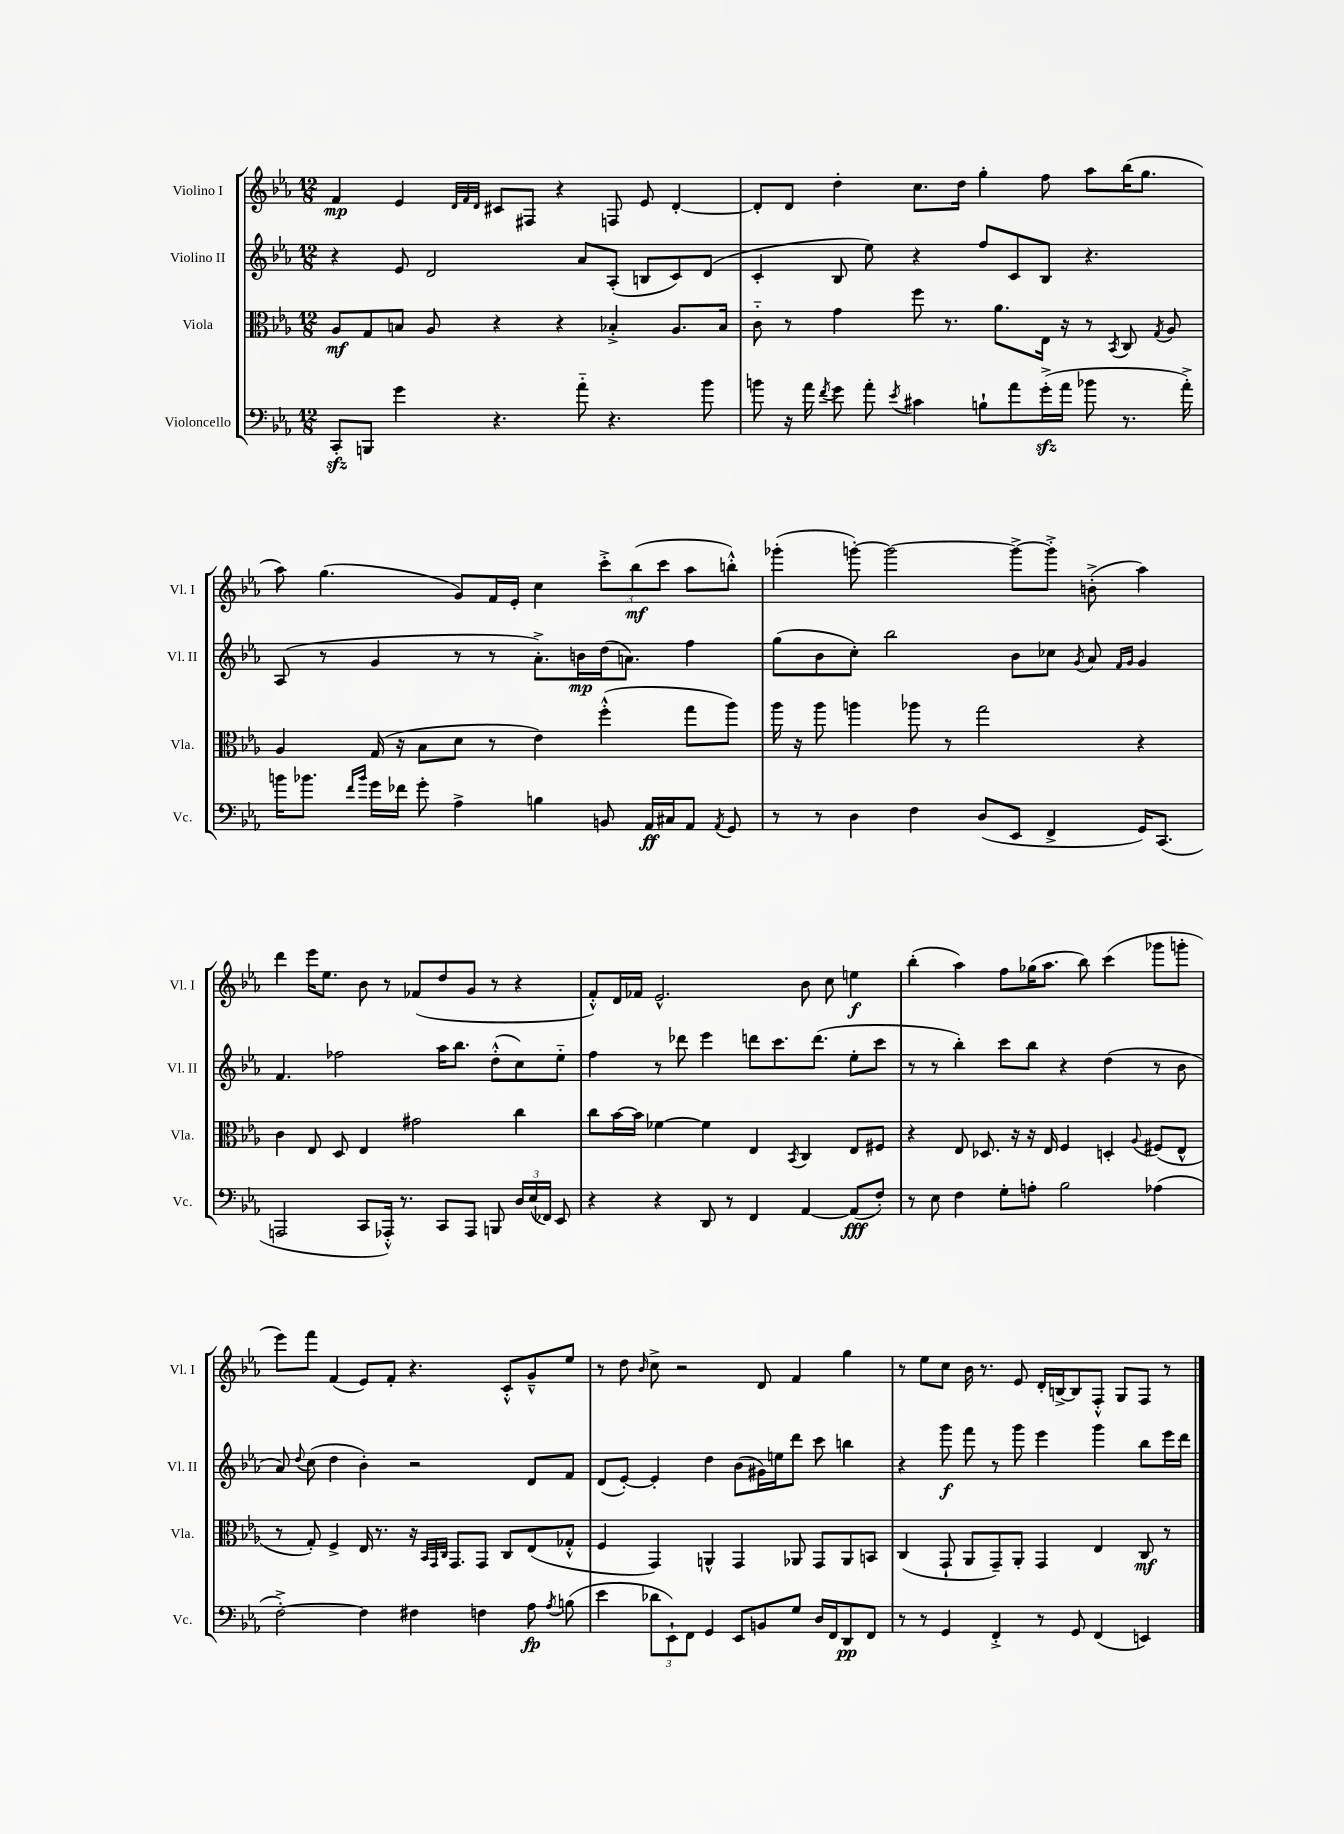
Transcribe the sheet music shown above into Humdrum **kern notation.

**kern	**kern	**kern	**kern
*staff4	*staff3	*staff2	*staff1
*clefF4	*clefC3	*clefG2	*clefG2
*k[b-e-a-]	*k[b-e-a-]	*k[b-e-a-]	*k[b-e-a-]
*M12/8	*M12/8	*M12/8	*M12/8
8CC'	8A-	4r	4f
8BBB	8G	.	.
4g	8B	8e-	4e-
.	8A-	2d	.
.	.	.	32qqd
.	.	.	32qqf
.	.	.	32qqd
4.r	4r	.	8c#
.	.	.	8F#
.	4r	.	4r
8a-'~	.	8a-	.
4.r	4B-'^	(8A-'	8F
.	.	8B	8e-
.	8.A-	8c)	[4d'
8b-	.	(8d	.
.	16B-	.	.
=	=	=	=
8b	8c'~	4c'	8d']
16r	8r	.	8d
16a-	.	.	.
8qf	.	.	.
8g	4g	8B-	4dd'
8a-'	.	8ee-)	.
8qe-	.	.	.
4c#	8ff	4r	8.cc
.	8.r	.	.
.	.	.	16dd
8B`	.	8ff	4gg'
.	8.a-	.	.
8a-	.	8c	.
(16g'^	16E-	8B-	8ff
16a-	16r	.	.
8b-	8r	4.r	8aa-
.	8qBB-	.	.
8.r	8C	.	(16bb-
.	.	.	8.gg
.	8qG	.	.
.	8A-	.	.
16a-'^)	.	.	.
=	=	=	=
16b	4A-	(8A-	8aa-)
8.b-	.	.	.
.	.	8r	(4.gg
16qqf	.	.	.
16qqb-	.	.	.
16g	(16G	4g	.
16f-	16r	.	.
8g'	8B-	.	.
4A-^	8d	8r	8g)
.	8r	8r	16f
.	.	.	16e-'
4B	4e-)	8.a-'^)	4cc
.	.	16b	.
8BB	(4ff'^^	(16dd	12ccc'^
.	.	8.a)	.
.	.	.	(12bb-
16AA-	.	.	.
.	.	.	12ccc
16C#	.	.	.
8AA-	8gg	4ff	8aa-
8qAA-	.	.	.
8GG	8aa-)	.	8bb'^^)
=	=	=	=
8r	16aa-	(8gg	(4ggg-'
.	16r	.	.
8r	8aa-	8b-	.
4D	4aa	8cc')	[8ggg')
.	.	2bb-	2ggg_
4F	8aa-	.	.
.	8r	.	.
(8D	2gg	.	.
8EE-	.	8b-	8ggg^_
4FF^	.	8cc-	8ggg'^]
.	.	8qg	.
.	.	8a-	(8b'^
.	.	16qqf	.
.	.	16qqg	.
16GG)	4r	4g	4aa-)
(8.CC	.	.	.
=	=	=	=
2AAA	4c	4.f	4ddd
.	8E-	.	16eee-
.	.	.	8.ee-
.	8D	2ff-	.
8CC	4E-	.	8b-
16AAA-'^^)	.	.	8r
8.r	.	.	.
.	2g#	.	(8f-
8CC	.	16aa-	8dd
.	.	8.bb-	.
8AAA-	.	.	8g
8BBB	.	(8dd'^^	8r
24D	4cc	8cc)	4r
(24E-	.	.	.
24FF-)	.	.	.
8EE-	.	8ee-'~	.
=	=	=	=
4r	8cc	4ff	8f'^^)
.	[16b-	.	16d
.	16b-]	.	16f-
4r	[4f-	8r	2.e-^^
.	.	8ddd-	.
8DD	4f-]	4eee-	.
8r	.	.	.
4FF	4E-	8ddd	.
.	.	8.ccc	.
.	8qBB-	.	.
[4AA-	4C	.	8b-
.	.	(8.ddd	.
.	.	.	8cc
(8AA-]	8E-	8ee-'	4ee
8F')	8F#	8ccc	.
=	=	=	=
8r	4r	8r	(4bb-'
8E-	.	8r	.
4F	8E-	4bb-')	4aa-)
.	8.D-	.	.
8G'	.	8ccc	8ff
.	16r	.	.
8A'	16r	8bb-	(16gg-
.	16E-	.	8.aa-
2B-	4F	4r	.
.	.	.	8bb-)
.	4D'	(4dd	(4ccc
.	8qqA-	.	.
(4A-	(8F#	8r	8ggg-
.	8E-^^	8b-	8ggg'
=	=	=	=
[2F'^)	8r	8a-)	8eee-)
.	.	8qqdd	.
.	8G')	(8cc	8fff
.	4F^	4dd	(4f
4F]	16E-	4b-')	8e-)
.	8.r	.	.
.	.	.	8f'
4F#	16r	2r	4.r
.	32qqBB-	.	.
.	32qqGG	.	.
.	32qqC	.	.
.	8.GG	.	.
4F	8GG	.	.
.	8C	.	8c'^^
8A-	(8E-	8d	8g~^^
8qA-	.	.	.
(8B	8G-'^^	8f	8ee-
=	=	=	=
4e-	4F	(8d	8r
.	.	[8e-')	8dd
.	.	.	16qqb-
12d-	4GG)	4e-']	8cc^
12EE-`)	.	.	.
.	.	.	2r
12FF	.	.	.
4GG	4AA^^	4dd	.
8EE-	4GG	(8b-	.
8BB	.	16g#)	8d
.	.	16ee	.
8G	8AA-	8ddd	4f
16D	8GG	8ccc	.
16FF	.	.	.
8DD	8AA-	4bb	4gg
8FF	8BB	.	.
=	=	=	=
8r	(4C	4r	8r
8r	.	.	8ee-
4GG	8GG`	8ggg	8cc
.	8AA-	8fff	16b-
.	.	.	8.r
4FF'^	8GG~)	8r	.
.	8AA-'	8ggg	8e-
8r	4GG	4eee-	16d'
.	.	.	[16B^
8GG	.	.	8B]
(4FF	4E-	4ggg	8F'^^
.	.	.	8G
4EE)	8C	8bb-	8F
.	8r	16eee-	8r
.	.	16ddd	.
==	==	==	==
*-	*-	*-	*-
